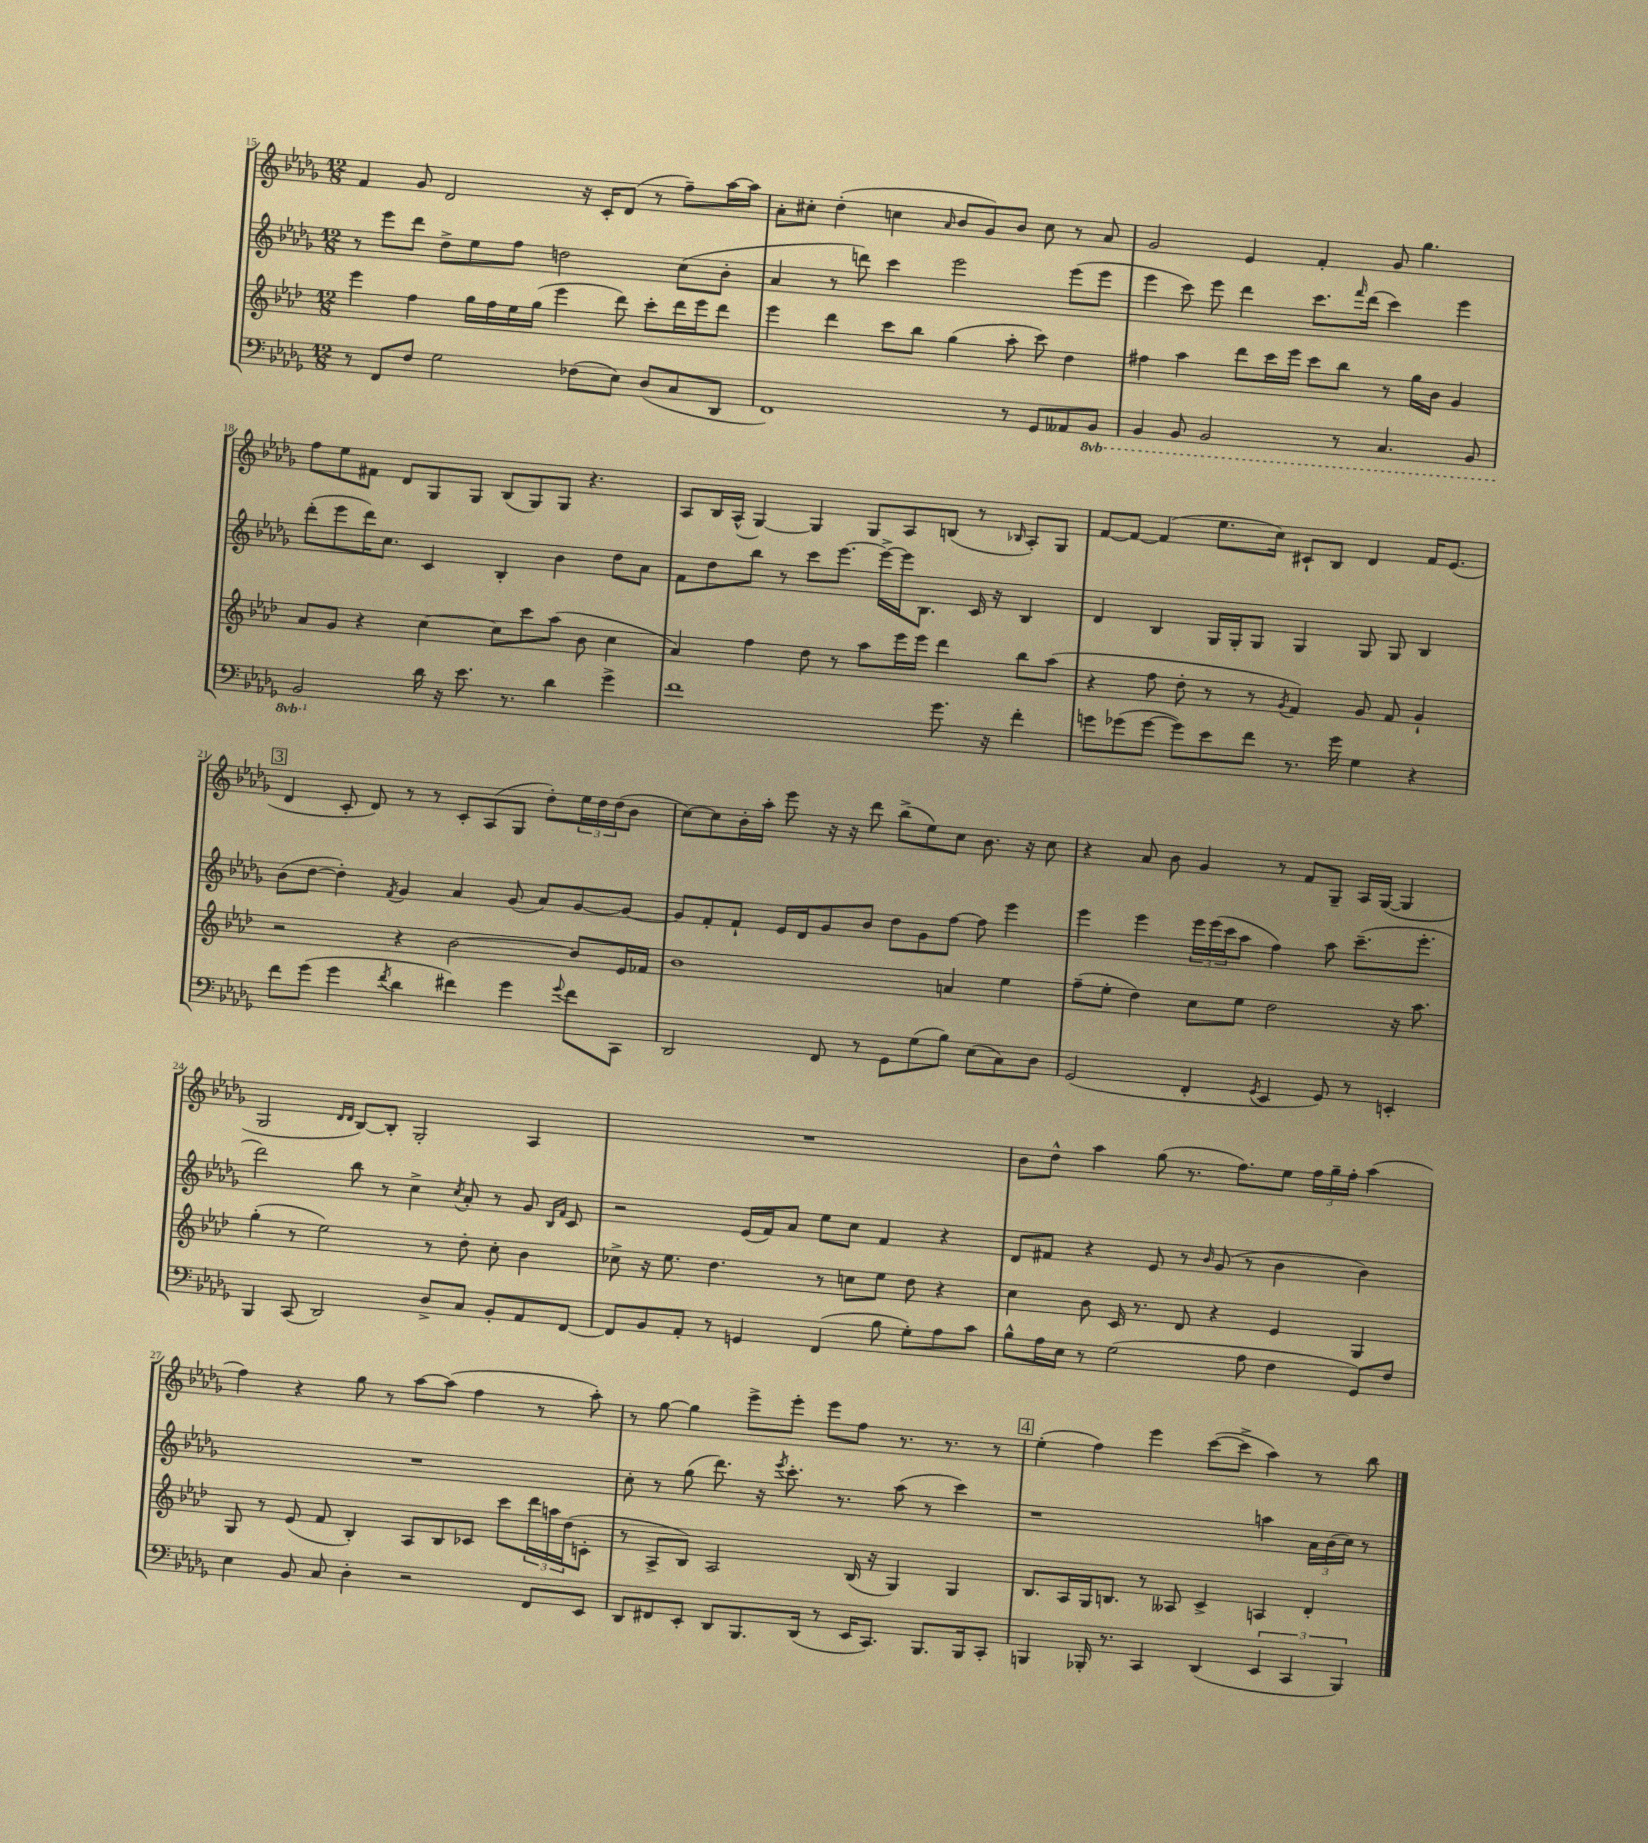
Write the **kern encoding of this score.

**kern	**kern	**kern	**kern
*staff4	*staff3	*staff2	*staff1
*clefF4	*clefG2	*clefG2	*clefG2
*k[b-e-a-d-g-]	*k[b-e-a-d-]	*k[b-e-a-d-g-]	*k[b-e-a-d-g-]
*M12/8	*M12/8	*M12/8	*M12/8
8r	4eee-	8r	4f
8FF	.	8eee-	.
8F	4ff	8ddd-	8g-
2G-	.	8dd-^	2d-
.	16gg	8ee-	.
.	16ff	.	.
.	16ee-	8ff	.
.	(16gg	.	.
.	4eee-	2dd	.
(8F-	.	.	16r
.	.	.	16c'
8E-)	8ddd-)	.	(8d-
(8D-	8ccc'	.	8r
8C	16ddd-	(8cc	8ff~)
.	16eee-	.	.
8DD-	8ddd-	8b-'	[16aa-
.	.	.	16aa-]
=	=	=	=
1FF)	4eee-	4a-	8a-'
.	.	.	8cc#'
.	4ddd-	8r	(4dd-'
.	.	8ddd)	.
.	8ccc	4ccc	4cc
.	8bb-	.	.
.	.	.	16qqa-
.	(4gg	2eee-	8b-
.	.	.	8g-)
8r	8aa-'	.	8b-
8GG-	8ccc)	.	8cc
8AA--	4dd-	(8eee-	8r
8BBB-	.	8eee-	8a-
=	=	=	=
4BBB-	4ff#	4eee-	2g-
8BBB-	4aa-	8ccc)	.
2BBB-	.	8eee-	.
.	8ddd-	4ddd-	4e-
.	16ccc	.	.
.	16eee-	.	.
.	8ccc	8.ccc	4f'
8r	8bb-	.	.
.	.	16qqfff	.
.	.	(16ddd-	.
4.CC	8r	4ccc)	8g-
.	16gg	.	4.gg-
.	16b-	.	.
.	4g	4eee-	.
8BBB-	.	.	.
=	=	=	=
2BBB-	8a-	(8ddd-'	8ff
.	8g	8eee-	8ee-
.	4r	16ddd-)	8f#
.	.	8.cc	.
.	.	.	8d-
16d-	[4cc	4c	8G-
16r	.	.	.
8.e-	.	.	8G-
.	8cc]	4B-'	(8B-
8.r	.	.	.
.	8ccc	.	8G-)
4d-	(8aa-	4b-	8G-
.	8b-	.	4.r
4g-^	4cc	8dd-	.
.	.	8a-	.
=	=	=	=
1f	4a-)	8f	8A-
.	.	8dd-	16B-
.	.	.	(16A-^^
.	4ff	8bb-	[4G-)
.	.	8r	.
.	8dd-	8ccc	4G-]
.	8r	[8.eee-	.
.	8aa-	.	8G-
.	.	16eee-^_	.
.	16eee-	16eee-]	8A-
.	16eee-	8.B-	.
8.g-	4ddd-	.	(8B
.	.	16c	8r
16r	.	16r	.
.	.	.	16qqB-
4f'	8bb-	4B-	8A-')
.	(8aa-	.	8G-
=	=	=	=
8g	4r	4d-	[8f
(8g-	.	.	8f_
[8g-	8ff	4B-	(4f]
8g-])	8dd-'	.	.
8e-	8r	16G-	8.ee-
.	.	16G-'	.
8f	8r	8G-	.
.	.	.	16cc)
.	8qg	.	.
8.r	4f)	4G-	8c#`
.	.	.	8B-
16g-	.	.	.
4G-	8g	8G-	4d-
.	8f	8G-	.
4r	4g`	4B-	16f
.	.	.	(8.e-
=	=	=	=
8f	2r	(8b-	4d-
(8g-	.	[8dd-	.
4g-	.	4dd-'])	8c'
.	.	.	8d-)
8qf	.	8qf	.
4d-	4r	4g-	8r
.	.	.	8r
4f#)	[2b-	4a-	8c'
.	.	.	(8A-
4g-	.	(8g-	8G-
.	.	8a-)	8dd-')
8qqg-	.	.	.
8f#	8b-]	[8g-	24ee-
.	.	.	24dd-
.	.	.	(24dd-
8CC	16e-	8g-_	8b-
.	16f-	.	.
=	=	=	=
2DD-	1b-	8g-]	[8cc)
.	.	8f'	8cc]
.	.	8f`	16b-'
.	.	.	16aa-'
.	.	16e-	8eee-
.	.	16d-	.
8FF	.	8g-	16r
.	.	.	16r
8r	.	8b-	8ddd-
8GG-	.	8dd-	(8bb-^
(8G-	.	8g-	8ee-)
8B-)	4a	[8ff	8cc
(8E-	.	8ff]	8.b-
8C)	4ee-	4eee-	.
.	.	.	16r
8D-	.	.	8cc
=	=	=	=
(2GG-	(8ff~	4eee-	4r
.	8ee-'	.	.
.	4dd-)	4eee-	8a-
.	.	.	8b-
4FF'	8cc	24eee-	4g-
.	.	(24eee-	.
.	.	24ccc	.
.	8ee-	8aa-	.
8qGG-	.	.	.
4EE-	2dd-	4ff)	8r
.	.	.	8f
8GG-)	.	8aa-	8G-~
8r	.	(8.ccc~	16A-
.	.	.	([16G-
4EE'	16r	.	4G-]
.	8.aa-	8.eee-'	.
=	=	=	=
4BBB-	(4gg'	2ddd-)	2G-
(8CC	8r	.	.
2DD-)	2ee-)	.	.
.	.	.	16qqd-
.	.	.	16qqd-
.	.	8bb-	[8B-)
.	.	8r	8B-']
.	.	4cc^	2G-'
8D-^	8r	.	.
.	.	8qcc	.
8C	8dd-'	8a-'	.
8BB-'	8cc'	8r	.
8AA-	4b-	8g-	4A-
.	.	16qqB-	.
.	.	16qqf	.
[8FF	.	8c	.
=	=	=	=
8FF]	8cc-^	2r	1.r
8BB-	16r	.	.
.	8.ee-	.	.
8AA-'	.	.	.
8r	4.dd-	.	.
4GG	.	(16e-	.
.	.	16f)	.
.	.	8a-	.
(4FF	8r	8ee-	.
.	8cc	8cc	.
8B-	8ee-	4f	.
8G-')	8dd-	.	.
8A-	4r	4r	.
8c	.	.	.
=	=	=	=
8B-^^	4cc	8d-	8b-
16A-	.	8f#	8dd-^^
16E-	.	.	.
8r	8b-	4r	4aa-
(2G-	16c	.	.
.	8.r	.	.
.	.	8e-	(8gg-
.	8d-	8r	8.r
.	.	16qqb-	.
.	4r	(8g-	.
.	.	.	8.ff)
8A-	.	8r	.
4F	4e-	4b-	8ee-
.	.	.	24ff
.	.	.	24gg-~
.	.	.	24ff'
8GG-)	4G	4b-)	(4aa-
8F	.	.	.
=	=	=	=
4E-	8G	1.r	4ff)
.	8r	.	.
8BB-	(8e-	.	4r
8C	8f	.	.
4D-'	4B-')	.	8gg-
.	.	.	8r
2r	8A-	.	[8aa-
.	8B-	.	(8aa-]
.	8c-	.	4ff
.	8ccc	.	.
8FF	24ddd-	.	8r
.	24aa	.	.
.	(24dd-	.	.
8EE-	8c'	.	8aa-')
=	=	=	=
8DD-	8r	8cc'	8r
8FF#	8A-^	8r	[8gg-
8EE-'	8B-)	(8gg-	4gg-]
8DD-	2A-	8.ddd-)	.
8.BBB-	.	.	8eee-^
.	.	16r	.
.	.	8qeee-	.
.	.	8.ccc'	8eee-'
(16DD-	.	.	.
8r	.	.	8eee-
.	.	8.r	.
16EE-	(16B-	.	8ff
8.CC)	16r	.	.
.	4G)	(8aa-	8.r
8.BBB-	.	8r	.
.	.	.	8.r
.	4G	4ccc)	.
16BBB-	.	.	.
8CC'	.	.	8r
=	=	=	=
4BBB	8.B-	1r	(4ee-'
.	16A-	.	.
16BBB-'	16G	.	4ff)
8.r	8.B	.	.
4CC	8r	.	4eee-
.	8A--	.	.
(4DD-	4c^	.	([8ccc
.	.	.	8ccc^]
6EE-	4A	4aa	4aa-)
6CC	.	.	.
.	4d-'	24a-	8r
.	.	(24b-	.
6BBB-)	.	24cc)	.
.	.	8r	8bb-
==	==	==	==
*-	*-	*-	*-
